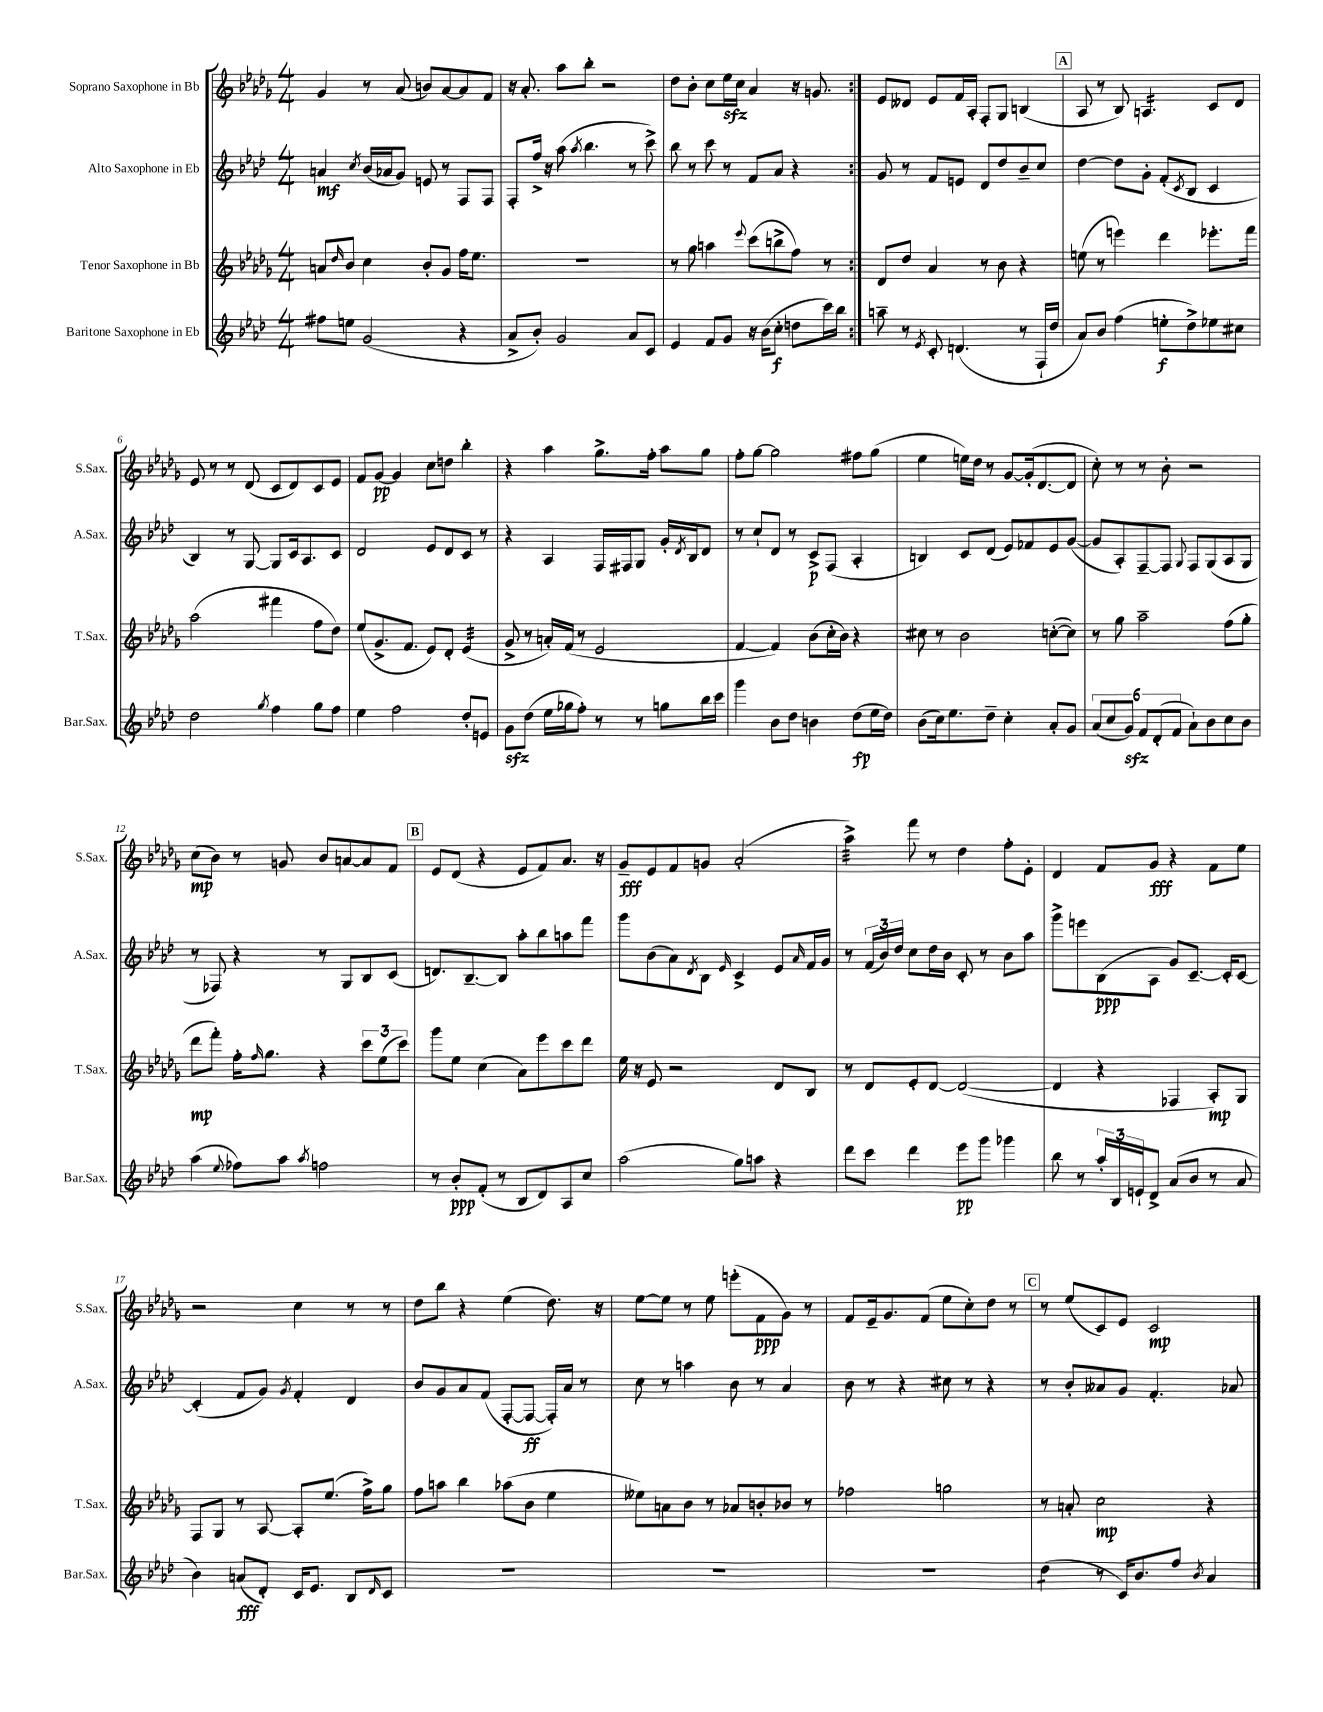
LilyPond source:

<<
\new StaffGroup <<
\new Staff = "s0" \with { instrumentName = "Soprano Saxophone in Bb" shortInstrumentName = "S.Sax." } {
    \clef treble \key des \major \numericTimeSignature \time 4/4
    \repeat volta 2 { ges'4 r8 aes'8( b'8) aes'8~ aes'8 f'8 |
    r16 aes'8.-. aes''8 bes''8-. r2 |
    des''8 bes'8-. c''8 ees''16\sfz c''16 aes'4 r16 g'8. | }
    ees'8 deses'8 ees'8 f'16 aes16-. f8-. ges8 b4( |
    \mark \markup { \box "A" } aes8 r8 bes8) a4.:16 c'8 des'8 |
    ees'8 r8 r8 des'8( c'8 des'8) c'8 ees'8 |
    f'8 ges'8~\pp ges'4 c''8 d''8 bes''4-. |
    r4 aes''4 ges''8.-> f''16-. aes''8 ges''8 |
    f''8-. ges''8~ ges''2 fis''8 ges''8( |
    ees''4 e''16) des''16 r8 ges'8~ ges'16-.( des'8.~ des'8 |
    c''8-.) r8 r8 bes'8-. r2 |
    c''8\mp( bes'8) r8 g'8 bes'8 a'8~ a'8 f'8 |
    \mark \markup { \box "B" } ees'8 des'8( r4 ees'8 f'8) aes'8. r16 |
    ges'8--\fff ees'8 f'8 g'8 aes'2-.( |
    aes''4:32->) f'''8 r8 des''4 f''8-. ees'8-. |
    des'4 f'8 ges'8\fff r4 f'8 ees''8 |
    r2 c''4 r8 r8 |
    des''8 bes''8 r4 ees''4( des''8.) r16 |
    ees''8~ ees''8 r8 ees''8 e'''8-.( f'8\ppp ges'8) r8 |
    f'8 ees'16-- ges'8. f'8( ees''8 c''8-.) des''8 r8 |
    \mark \markup { \box "C" } r8 ees''8( c'8) ees'8 c'2\mp \bar "|." |
}
\new Staff = "s1" \with { instrumentName = "Alto Saxophone in Eb" shortInstrumentName = "A.Sax." } {
    \clef treble \key aes \major \numericTimeSignature \time 4/4
    \repeat volta 2 { a'4\mf \acciaccatura { c''8 } bes'16( aes'16 g'8) e'8 r8 f8 f8 |
    f8-. f''16-> r16 aes''8( \acciaccatura { aes''8 } bes''4. r8 c'''8->) |
    bes''8 r8 c'''8 r8 f'8 aes'8 r4 | }
    g'8 r8 f'8 e'8 des'8 des''8 bes'8-- c''8 |
    \mark \markup { \box "A" } des''4~ des''8 g'8-. f'8-.( \acciaccatura { c'8 } bes8 c'4 |
    bes4) r8 g8~ g8 c'16 aes8. c'8 |
    des'2 ees'8 des'8 c'8 r8 |
    r4 aes4 f16 fis16 g8 g'16-. \acciaccatura { des'8 } bes16 des'8 |
    r8 c''8-! des'8 r8 c'8->\p f8( aes4-. |
    b4) c'8 des'8( ees'8) fes'8 ees'8 g'8~( |
    g'8 aes8-.) f8~-- f8 \appoggiatura { g8 } f8 g8( aes8 g8 |
    r8 fes8) r4 r8 g8 bes8 c'8( |
    \mark \markup { \box "B" } d'8.) bes8.~-- bes8 aes''8-. bes''8 a''8 f'''8 |
    g'''8 bes'8( aes'8) \acciaccatura { des'8 } bes8 \grace { ees'16 } c'4-> ees'8 \grace { aes'16 } f'16 g'16 |
    r8 \tuplet 3/2 { f'16( bes'16) des''16 } c''8 des''16 bes'16 c'8-. r8 bes'8 aes''8 |
    g'''8-> e'''8 bes8\ppp( aes8 g'8) c'8.~-- c'16-. c'8~ |
    c'4-.( f'8 g'8) \acciaccatura { g'8 } f'4-. des'4 |
    bes'8 g'8 aes'8 f'8( f8~-. f8~\ff f16-.) aes'16 r8 |
    c''8 r8 a''4 bes'8 r8 aes'4 |
    bes'8 r8 r4 cis''8 r8 r4 |
    \mark \markup { \box "C" } r8 bes'8-. aeses'8 g'8 f'4.-. aes'8 \bar "|." |
}
\new Staff = "s2" \with { instrumentName = "Tenor Saxophone in Bb" shortInstrumentName = "T.Sax." } {
    \clef treble \key des \major \numericTimeSignature \time 4/4
    \repeat volta 2 { a'8 \grace { des''16 } bes'8 c''4 bes'8-. ges'8 f''16 ees''8. |
    R1 |
    r8 ges''8 a''4 \appoggiatura { ees'''8 } c'''8( b''8-> f''8) r8 | }
    des'8 des''8 aes'4 r8 bes'8 r4 |
    \mark \markup { \box "A" } e''8( r8 e'''4) des'''4 ees'''8.-. f'''16 |
    aes''2( fis'''4 f''8 des''8) |
    ees''8( ges'8.-> f'8. ees'8) des'8-. ees'4:32( |
    ges'8-> r8 a'16-.) f'16( r8 ees'2 |
    f'4~ f'4) bes'8( c''16-. bes'16) r4 |
    cis''8 r8 bes'2 c''8~-.( c''8) |
    r8 ges''8 aes''2-- f''8( ges''8-. |
    des'''8\mp f'''8-.) f''16-. \grace { f''16 } ges''8. r4 \tuplet 3/2 { c'''8 ees''8( c'''8) } |
    \mark \markup { \box "B" } ges'''8 ees''8 c''4( aes'8) ees'''8 c'''8 des'''8 |
    ees''16 r16 ees'8 r2 des'8 bes8 |
    r8 des'8 ees'8-. des'8~ des'2~( |
    des'4 r4 fes4 aes8-.\mp) ges8 |
    f8 ges8 r8 aes8~ aes8-. ees''8.( f''16->) ges''8 |
    f''8 a''8 bes''4 aes''8( bes'8 ees''4 |
    eeses''8) a'8 bes'8 r8 aes'8 b'8-. bes'8 r8 |
    fes''2 g''2 |
    \mark \markup { \box "C" } r8 a'8-. c''2\mp r4 \bar "|." |
}
\new Staff = "s3" \with { instrumentName = "Baritone Saxophone in Eb" shortInstrumentName = "Bar.Sax." } {
    \clef treble \key aes \major \numericTimeSignature \time 4/4
    \repeat volta 2 { fis''8 e''8 g'2( r4 |
    aes'8-> bes'8-.) g'2 aes'8 c'8 |
    ees'4 f'8 g'8 r16 bes'16( c''8-.\f d''8 c'''16) bes''16 | }
    a''8-- r8 \acciaccatura { ees'8 } c'8-. d'4.( r8 f16-! des''16 |
    \mark \markup { \box "A" } aes'8) bes'8 f''4( e''8-.\f des''8->) ees''8 cis''8 |
    des''2 \acciaccatura { g''8 } f''4 g''8 f''8 |
    ees''4 f''2 des''8-. e'8 |
    g'8\sfz des''8( ees''16 ges''16 f''8-.) r8 r8 g''8 bes''16 c'''16 |
    g'''4 bes'8 des''8 b'4 des''8\fp( ees''16 des''16) |
    bes'8( c''16) ees''8. des''8-- c''4-. aes'8-. g'8 |
    \tuplet 6/4 { aes'8( c''8 g'8\sfz) f'8 des'8-.( f'8 } aes'8-!) bes'8 c''8 bes'8 |
    aes''4( \appoggiatura { ees''8 } fes''8) aes''8 \acciaccatura { aes''8 } f''2 |
    \mark \markup { \box "B" } r8 bes'8-.\ppp f'8-.( r8 bes8 des'8) aes8 c''8 |
    aes''2( g''8) a''8 r4 |
    des'''8 c'''8 des'''4 ees'''8\pp g'''8 ges'''4 |
    bes''8 r8 \tuplet 3/2 { aes''16-. bes16 e'16-! } des'8-> aes'8( bes'8 r8 aes'8 |
    bes'4) a'8\fff( des'8-.) c'16 ees'8. bes8 \grace { des'16 } c'8 |
    R1 |
    R1 |
    R1 |
    \mark \markup { \box "C" } des''4:8( r8 c'16) bes'8. f''8 \acciaccatura { bes'8 } aes'4 \bar "|." |
}
>>
>>
